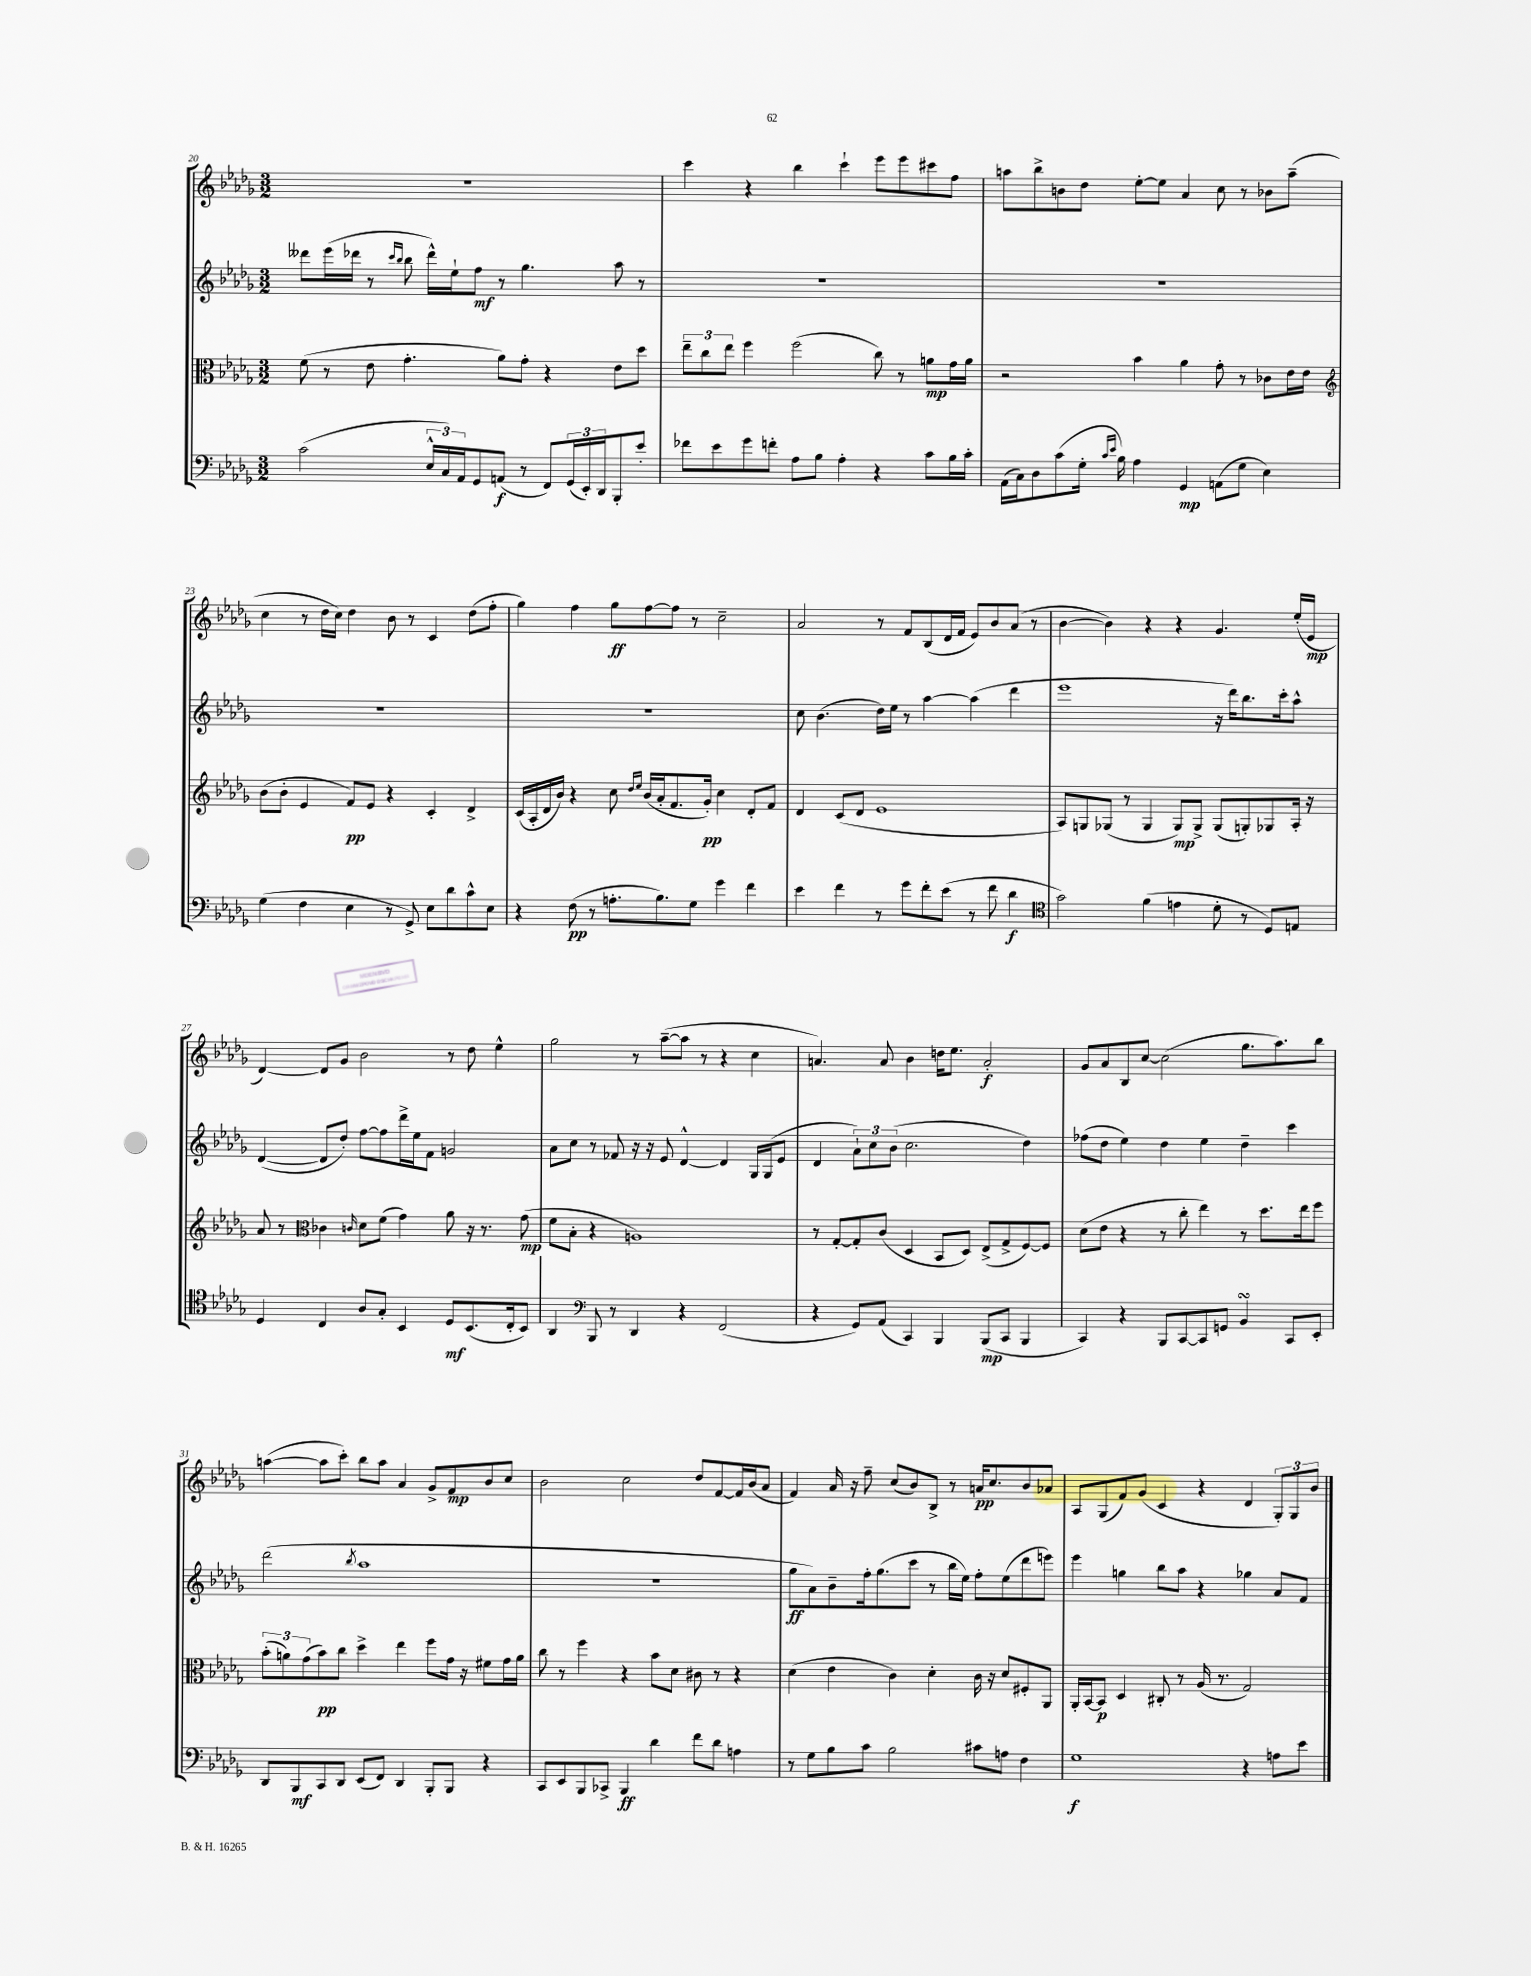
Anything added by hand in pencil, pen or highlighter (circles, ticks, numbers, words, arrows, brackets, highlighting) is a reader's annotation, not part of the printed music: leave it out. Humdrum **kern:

**kern	**dynam	**kern	**dynam	**kern	**dynam	**kern	**dynam
*part4	*part4	*part3	*part3	*part2	*part2	*part1	*part1
*staff4	*staff4	*staff3	*staff3	*staff2	*staff2	*staff1	*staff1
*clefF4	*	*clefC3	*	*clefG2	*	*clefG2	*
*k[b-e-a-d-g-]	*	*k[b-e-a-d-g-]	*	*k[b-e-a-d-g-]	*	*k[b-e-a-d-g-]	*
*M3/2	*	*M3/2	*	*M3/2	*	*M3/2	*
=20	=20	=20	=20	=20	=20	=20	=20
(2c\	.	(8f\	.	8ddd--X\L	.	1.r	.
.	.	8r	.	(16eee-\L	.	.	.
.	.	.	.	16ddd-X\JJ	.	.	.
.	.	8e-\	.	8r	.	.	.
.	.	.	.	16qqccc/LL	.	.	.
.	.	.	.	16qqbb-/JJ	.	.	.
.	.	4.g-'\	.	8bb-\	.	.	.
24E-^^/LL	.	.	.	16ddd-^^\LL)	.	.	.
24C/)	.	.	.	.	.	.	.
.	.	.	.	16ee-`\J	.	.	.
24AA-/J	.	.	.	.	.	.	.
8GG-/	.	.	.	8ff\J	mf	.	.
(8AAn/J	f	8a-\L)	.	8r	.	.	.
8r	.	8g-'\J	.	4.gg-\	.	.	.
8FF/L)	.	4r	.	.	.	.	.
(24GG-/L	.	.	.	.	.	.	.
24EE-'/)	.	.	.	.	.	.	.
24DD-/J	.	.	.	.	.	.	.
8BBB-'/	.	8e-\L	.	8aa-\	.	.	.
8e-'/J	.	8dd-\J	.	8r	.	.	.
=21	=21	=21	=21	=21	=21	=21	=21
8f-X\L	.	12ee-~\L	.	1.r	.	4ccc\	.
.	.	12cc\	.	.	.	.	.
8e-\	.	.	.	.	.	.	.
.	.	12ee-\J	.	.	.	.	.
8g-\	.	4ff\	.	.	.	4r	.
8fn'\J	.	.	.	.	.	.	.
8A-\L	.	(2ff\	.	.	.	4bb-\	.
8B-\J	.	.	.	.	.	.	.
4A-'\	.	.	.	.	.	4ccc`\	.
4r	.	8cc\)	.	.	.	8eee-\L	.
.	.	8r	.	.	.	8eee-\	.
8c\L	.	8an\L	mp	.	.	8ccc#X\	.
16B-\L	.	16g-\L	.	.	.	8ff\J	.
16c'\JJ	.	16a\JJ	.	.	.	.	.
=22	=22	=22	=22	=22	=22	=22	=22
(16AA-\LL	.	2r	.	1.r	.	8aan\L	.
16C\J)	.	.	.	.	.	.	.
8D-\	.	.	.	.	.	8bb-^\	.
(8c\	.	.	.	.	.	8bn\	.
16G-'\Jk	.	.	.	.	.	8dd-\J	.
16qqc/LL	.	.	.	.	.	.	.
16qqe-/JJ	.	.	.	.	.	.	.
16B-\)	.	.	.	.	.	.	.
4A-\	.	4b-\	.	.	.	[8ee-'\L	.
.	.	.	.	.	.	8ee-\J]	.
4GG-/	mp	4a-\	.	.	.	4a-/	.
(8AAn\L	.	8g-'\	.	.	.	8cc\	.
8G-\J	.	8r	.	.	.	8r	.
4E-\)	.	8c-X\L	.	.	.	8b-X\L	.
.	.	16e-\L	.	.	.	(8aa~\J	.
.	.	16e-\JJ	.	.	.	.	.
!!LO:LB:g=z
=23	=23	=23	=23	=23	=23	=23	=23
*	*	*clefG2	*	*	*	*	*
(4G-\	.	(8b-\L	.	1.r	.	4cc\	.
.	.	8b-'\J	.	.	.	.	.
4F\	.	4e-/	.	.	.	8r	.
.	.	.	.	.	.	16dd-\LL	.
.	.	.	.	.	.	16cc\JJ)	.
4E-\	.	8f/L)	pp	.	.	4dd-\	.
.	.	8e-/J	.	.	.	.	.
8r	.	4r	.	.	.	8b-\	.
8GG-^/)	.	.	.	.	.	8r	.
8E-\L	.	4c'/	.	.	.	4c/	.
8d-\	.	.	.	.	.	.	.
8c^^\	.	4d-^/	.	.	.	(8dd-\L	.
8E-\J	.	.	.	.	.	8ff'\J	.
=24	=24	=24	=24	=24	=24	=24	=24
4r	.	(16c/LL	.	1.r	.	4gg-\)	.
.	.	16A-'/	.	.	.	.	.
.	.	16d-/	.	.	.	.	.
.	.	16b-/JJ)	.	.	.	.	.
(8F\	pp	4r	.	.	.	4ff\	.
8r	.	.	.	.	.	.	.
8.An'\L	.	8cc\	.	.	.	8gg-\L	ff
.	.	16qqdd-/LL	.	.	.	.	.
.	.	16qqee-/JJ	.	.	.	.	.
.	.	(16b-/LL	.	.	.	[8ff\	.
8.B-\)	.	16a-'/J	.	.	.	.	.
.	.	8.f/	.	.	.	8ff\J]	.
8G-\J	.	.	.	.	.	8r	.
.	.	16g-'/Jk)	pp	.	.	.	.
4g-\	.	4cc\	.	.	.	2cc~\	.
4f\	.	8d-'/L	.	.	.	.	.
.	.	8f/J	.	.	.	.	.
=25	=25	=25	=25	=25	=25	=25	=25
4e-\	.	4d-/	.	8cc\	.	2a-/	.
.	.	.	.	(4.b-\	.	.	.
4f\	.	(8c/L	.	.	.	.	.
.	.	8d-/J	.	.	.	.	.
8r	.	1e-	.	16dd-\LL)	.	8r	.
.	.	.	.	16ee-\JJ	.	.	.
8g-\L	.	.	.	8r	.	8f/L	.
8f'\	.	.	.	[4aa-\	.	(8B-/	.
(8e-\J	.	.	.	.	.	16d-/L	.
.	.	.	.	.	.	16f/JJ	.
8r	.	.	.	(4aa-\]	.	8e-/L)	.
8f\	.	.	.	.	.	8b-/	.
4d-\	f	.	.	4ddd-\	.	(8a-/J	.
.	.	.	.	.	.	8r	.
=26	=26	=26	=26	=26	=26	=26	=26
*clefC4	*	*	*	*	*	*	*
2g-\)	.	8A-/L)	.	1eee-	.	[4b-\	.
.	.	8Gn/	.	.	.	.	.
.	.	(8G-X/J	.	.	.	4b-\])	.
.	.	8r	.	.	.	.	.
(4f\	.	4G-/	.	.	.	4r	.
4en\	.	8G-/L)	mp	.	.	4r	.
.	.	8G-^/J	.	.	.	.	.
8d-'\	.	(8G-/L	.	16r	.	4.g-/	.
.	.	.	.	16ddd-\KL)	.	.	.
8r	.	8Gn'/)	.	8.bb-\	.	.	.
8D-/L)	.	8G-X/	.	.	.	.	.
.	.	.	.	16ccc'\k	.	.	.
8En/J	.	16A-'/Jk	.	8aa-^^\J	.	(16ee-'/LL	.
.	.	16r	.	.	.	16e-/JJ	mp
!!LO:LB:g=z
=27	=27	=27	=27	=27	=27	=27	=27
4D-/	.	8a-/	.	([4d-/	.	[4d-/)	.
.	.	8r	.	.	.	.	.
*	*	*clefC3	*	*	*	*	*
4C/	.	4c-X\	.	8d-/L]	.	8d-/L]	.
.	.	.	.	8dd-'/J)	.	8g-/J	.
.	.	16qqcn/	.	.	.	.	.
8A-/L	.	8d-\L	.	[8ff\L	.	2b-\	.
8G-'/J	.	(8f\J	.	8ff\]	.	.	.
4BB-/	.	4g-\)	.	16ddd-^\L	.	.	.
.	.	.	.	16ee-\J	.	.	.
.	.	.	.	8f\J	.	.	.
8D-/L	mf	8a-\	.	2gn/	.	8r	.
(8.BB-/	.	16r	.	.	.	8dd-\	.
.	.	8.r	.	.	.	.	.
.	.	.	.	.	.	4ee-^^\	.
16C'/k	.	.	.	.	.	.	.
8BB-/J)	.	(8g-\	mp	.	.	.	.
=28	=28	=28	=28	=28	=28	=28	=28
4AA-/	.	8f\L	.	8a-\L	.	2gg-\	.
.	.	8B-'\J	.	8cc\J	.	.	.
*clefF4	*	*	*	*	*	*	*
8BBB-/	.	4r	.	8r	.	.	.
8r	.	.	.	8f-X/	.	.	.
4DD-/	.	1An)	.	16r	.	8r	.
.	.	.	.	16r	.	.	.
.	.	.	.	8e-/	.	([8aa-~\L	.
4r	.	.	.	[4d-^^/	.	8aa-\J]	.
.	.	.	.	.	.	8r	.
(2FF/	.	.	.	4d-/]	.	4r	.
.	.	.	.	16G-/LL	.	4cc\	.
.	.	.	.	(16G-/J	.	.	.
.	.	.	.	8e-/J	.	.	.
=29	=29	=29	=29	=29	=29	=29	=29
4r	.	8r	.	4d-/	.	4.an/)	.
.	.	[8G-'/L	.	.	.	.	.
8GG-/L)	.	8G-'/]	.	12a-`\L)	.	.	.
.	.	.	.	12cc\	.	.	.
(8AA-/J	.	(8c/J	.	.	.	8a/	.
.	.	.	.	(12b-\J	.	.	.
4CC/)	.	4D-/	.	2.cc\	.	4b-\	.
4BBB-/	.	8BB-/L	.	.	.	16ddn\KL	.
.	.	.	.	.	.	8.ee-\J	.
.	.	8D-/J)	.	.	.	.	.
(8BBB-/L	mp	(8E-^/L	.	.	.	2a'/	f
8CC/J	.	8G-^/	.	.	.	.	.
4BBB-/	.	[8F/)	.	4dd-\)	.	.	.
.	.	8F/J]	.	.	.	.	.
=30	=30	=30	=30	=30	=30	=30	=30
4CC/)	.	(8d-\L	.	(8ff-X\L	.	8g-/L	.
.	.	8e-\J	.	8dd-\J	.	8a-/	.
4r	.	4r	.	4ee-\)	.	8B-/	.
.	.	.	.	.	.	[8cc/J	.
8BBB-/L	.	8r	.	4dd-\	.	(2cc\]	.
[8CC/	.	8cc'\	.	.	.	.	.
8CC/]	.	4ee-\)	.	4ee-\	.	.	.
8GGn/J	.	.	.	.	.	.	.
4BB-sSSS/	.	8r	.	4dd-~\	.	8.gg-\L	.
.	.	8.dd-\L	.	.	.	.	.
.	.	.	.	.	.	8.aa-\)	.
8CC/L	.	.	.	4ccc\	.	.	.
.	.	16ee-\k	.	.	.	.	.
8EE-'/J	.	8ff\J	.	.	.	8bb-\J	.
!!LO:LB:g=z
=31	=31	=31	=31	=31	=31	=31	=31
8DD-/L	.	(12b-'\L	.	(2ddd-\	.	([4aan\	.
.	.	12an\)	.	.	.	.	.
8BBB-/	mf	.	.	.	.	.	.
.	.	(12g-\	.	.	.	.	.
8CC/	.	8b-\)	pp	.	.	8aa\L]	.
8DD-/J	.	8cc\J	.	.	.	8ccc'\J)	.
.	.	.	.	8qbb-/	.	.	.
(8EE-/L	.	4dd-^\	.	1aa-	.	8bb-\L	.
8FF/J)	.	.	.	.	.	8aa\J	.
4DD-/	.	4ee-\	.	.	.	4a-/	.
8BBB-'/L	.	8ff\L	.	.	.	8g-^/L	.
8BBB-/J	.	16g-\Jk	.	.	.	8f/	mp
.	.	16r	.	.	.	.	.
4r	.	8f#X\L	.	.	.	8b-/	.
.	.	16g-\L	.	.	.	8cc/J	.
.	.	16a\JJ	.	.	.	.	.
=32	=32	=32	=32	=32	=32	=32	=32
8CC/L	.	8cc\	.	1.r	.	2b-\	.
8EE-/	.	8r	.	.	.	.	.
8BBB-/	.	4ff\	.	.	.	.	.
8CC-X^/J	.	.	.	.	.	.	.
4BBB-/	ff	4r	.	.	.	2cc\	.
4d-\	.	8b-\L	.	.	.	.	.
.	.	8d-\J	.	.	.	.	.
8f\L	.	8c#X\	.	.	.	8dd-/L	.
8d-\J	.	8r	.	.	.	[8f/	.
4An\	.	4r	.	.	.	16f/L]	.
.	.	.	.	.	.	(16b-/J	.
.	.	.	.	.	.	8a-/J	.
=33	=33	=33	=33	=33	=33	=33	=33
8r	.	(4d-\	.	8gg-\L	ff	4f/)	.
8G-\L	.	.	.	8a-\)	.	.	.
8B-\	.	4e-\	.	8b-~\	.	16a-/	.
.	.	.	.	.	.	16r	.
8c\J	.	.	.	16ff'\k	.	8ff~\	.
.	.	.	.	(8.gg-\	.	.	.
2B-\	.	4c\)	.	.	.	(8cc/L	.
.	.	.	.	8ccc\J	.	8b-/)	.
.	.	4d-'\	.	8r	.	8B-^/J	.
.	.	.	.	16bb-\LL	.	8r	.
.	.	.	.	16ee-\JJ)	.	.	.
8c#X\L	.	16c\	.	8ff'\L	.	16an/KL	pp
.	.	16r	.	.	.	8.cc/	.
8An\J	.	8d-/L	.	(8ee-\	.	.	.
4F\	.	8F#X'/	.	8ddd-\	.	8b-/	.
.	.	8AA-/J	.	8eeen\J)	.	8a-X/J	.
=34	=34	=34	=34	=34	=34	=34	=34
1G-	f	16AA-'/LL	.	4eee-\	.	8A-/L	.
.	.	[16BB-/J	.	.	.	.	.
.	.	8BB-/J]	p	.	.	(8G-/	.
.	.	4D-/	.	4ggn\	.	8f/)	.
.	.	.	.	.	.	(8g-/J	.
.	.	8C#X'/	.	8bb-\L	.	4c/	.
.	.	8r	.	8aa-\J	.	.	.
.	.	(16A-/	.	4r	.	4r	.
.	.	8.r	.	.	.	.	.
4r	.	2G-/)	.	4gg-X\	.	4d-/	.
8An\L	.	.	.	8a-/L	.	12G-'/L)	.
.	.	.	.	.	.	12G-/	.
8e-\J	.	.	.	8f/J	.	.	.
.	.	.	.	.	.	12b-/J	.
==	==	==	==	==	==	==	==
*-	*-	*-	*-	*-	*-	*-	*-
